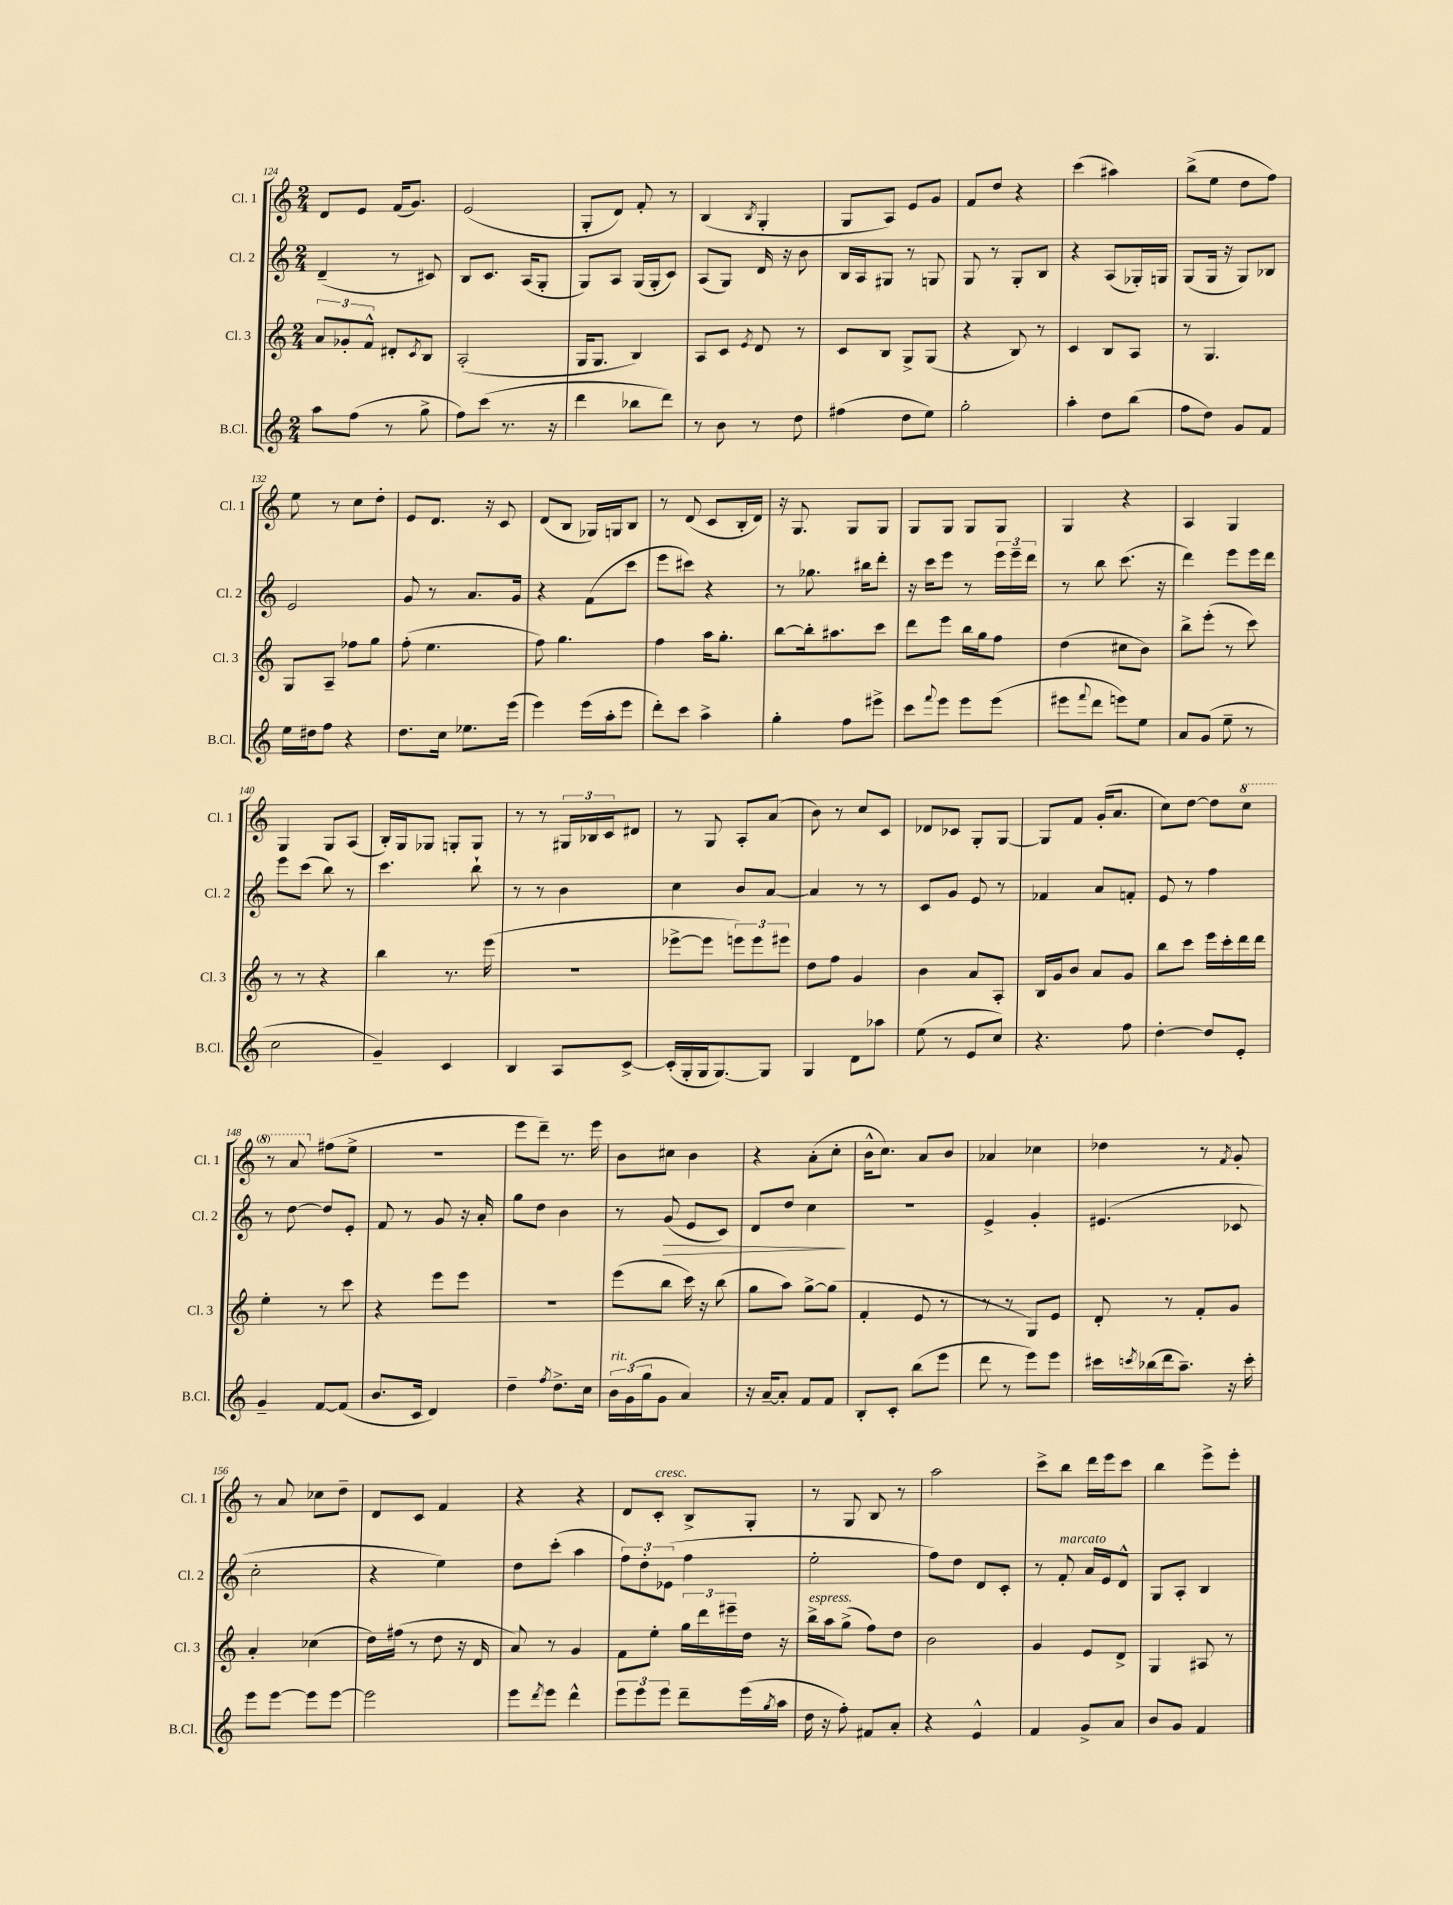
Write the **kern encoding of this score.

**kern	**kern	**kern	**kern
*staff4	*staff3	*staff2	*staff1
*clefG2	*clefG2	*clefG2	*clefG2
*k[]	*k[]	*k[]	*k[]
*M2/4	*M2/4	*M2/4	*M2/4
8aa	12a	(4d~	8d
.	12g-'	.	.
(8ff	.	.	8e
.	12f^^	.	.
8r	8d#'	8r	(16f
.	.	.	8.g)
.	8qc	.	.
8gg^	8B	8c#)	.
=	=	=	=
8ff)	(2A'	8B	(2e
(8ccc	.	8.c	.
8.r	.	.	.
.	.	(16A	.
.	.	8G'	.
16r	.	.	.
=	=	=	=
4ddd	16G	8G)	8G'
.	8.G	.	.
.	.	8A	8d)
8bb-	4B)	(16G	8f'
.	.	16G'	.
8ddd)	.	8c)	8r
=	=	=	=
8r	8A	(8A	(4B
8b	8c	8G)	.
.	8qe	.	8qB
8r	8d	16d	4G'
.	.	16r	.
8dd	8r	8b	.
=	=	=	=
(4ff#	8c	16B	8G
.	.	16A	.
.	8B	8G#	8A)
8dd	8G^	8r	8e
8ee)	(8G	8G	8g
=	=	=	=
2gg'	4r	8G	8f
.	.	8r	8dd
.	8B)	8G'	4r
.	8r	8B	.
=	=	=	=
4aa'	4c	4r	(4ccc
8dd	8B	(8A	4aa#)
(8bb	8A	16G-')	.
.	.	16G	.
=	=	=	=
8ff	8r	(8G	(8bb^
8dd)	4.G	16G	8ee
.	.	16r	.
8g	.	8G)	8dd
8f	.	8B-	8ff)
=	=	=	=
16ee	8G	2e	8ee
16dd#	.	.	.
8ff	8A~	.	8r
4r	8ff-	.	8cc
.	8gg	.	8dd'
=	=	=	=
8.dd	(8ff'	8g	8e
.	4.ee	8r	8.d
16cc	.	.	.
8.ee-	.	8.a	.
.	.	.	16r
.	.	.	8c
(16eee	.	16g	.
=	=	=	=
4eee)	8ff)	4r	(8d
.	4.gg	.	8B
(16eee	.	(8f	16G-)
16aa'	.	.	16G
8eee	.	8ccc	8B
=	=	=	=
8ddd')	4ff	8eee	8r
8ccc	.	8ccc#)	(8d
4aa^	16aa	4r	8c
.	8.gg'	.	.
.	.	.	16B'
.	.	.	16d)
=	=	=	=
4gg'	[8bb	8r	16r
.	.	.	8.G
.	16bb']	8.gg-	.
.	8.aa#	.	.
8ff	.	.	8G
.	.	16bb#	.
8eee#^	8ccc	8ddd'	8G
=	=	=	=
8ccc	8ddd	16r	8G
.	.	16ccc	.
8qqfff	.	.	.
8eee	8eee	8eee	8G
8eee	16bb	8r	8G
.	16gg	.	.
(8eee	8ff	24eee	8G
.	.	24eee~	.
.	.	24ddd	.
=	=	=	=
8eee#	(4dd	8r	4G
8qqfff	.	.	.
8ddd	.	8bb	.
8eee)	8cc#	(8.ccc	4r
8ee	8b)	.	.
.	.	16r	.
=	=	=	=
8a	8bb^	4ddd)	4A
(8g	(8eee'	.	.
8ee~	8r	8eee	4G
8r	8ccc)	16eee	.
.	.	16ddd	.
=	=	=	=
2cc	8r	8eee	4G
.	8r	(8ccc	.
.	4r	8bb)	8G
.	.	8r	(8A
=	=	=	=
4g~)	4bb	4.ccc	16B')
.	.	.	16G
.	.	.	8G-
4c	8.r	.	8G'
.	.	8bb`	8G
.	(16eee	.	.
=	=	=	=
4B	2r	8r	8r
.	.	8r	8r
8A	.	4b	24G#
.	.	.	24B-
.	.	.	24c
[8c^	.	.	8d#
=	=	=	=
(16c']	[8eee-^	4cc	8r
16G'	.	.	.
16G	8eee-]	.	8G
[8.G)	.	.	.
.	12eee)	8b	8A'
.	12eee	.	.
8G]	.	[8a	(8a
.	12eee#	.	.
=	=	=	=
4G	8dd	4a]	8b)
.	8ff	.	8r
8d	4g	8r	8cc
8aa-	.	8r	8c
=	=	=	=
(8ee	4b	8c	8d-
8r	.	8g	8c-
8e	8a	8e	8G'
8cc)	8A'	8r	[8G
=	=	=	=
4.r	16B	4f-	8G]
.	16g	.	.
.	8b	.	8f
.	8a	8a	(16g'
.	.	.	8.a
8ff	8g	8f'	.
=	=	=	=
[4dd'	8bb	8e	8cc)
.	8ccc	8r	[8dd
8dd]	16eee	4ff	8dd]
.	16ccc'	.	.
8e'	16ddd	.	8ccc
.	16ddd	.	.
=	=	=	=
4g~	4ee'	8r	8r
.	.	[8dd	8aa
[8f	8r	8dd]	(8ff#
(8f]	8ccc	8e'	8ee^
=	=	=	=
8.b	4r	8f	2r
.	.	8r	.
16c	.	.	.
4d)	8eee	8g	.
.	8eee	16r	.
.	.	16a'	.
=	=	=	=
4dd~	2r	8gg	8eee
.	.	8dd	8ddd~)
8qff	.	.	.
8.dd^	.	4b	8.r
16cc	.	.	16eee
=	=	=	=
24b	(8eee	8r	8b
(24g	.	.	.
24gg	.	.	.
8g	8bb	(8g	8cc#
4a)	16ccc)	8e	4b
.	16r	.	.
.	(8bb	8c)	.
=	=	=	=
16r	8gg	8d	4r
[16a~	.	.	.
8a']	8aa)	8dd	.
8f	[8gg^	4cc	(8a'
8f	(8gg]	.	8cc'
=	=	=	=
8B'	4f'	2r	16b^^
.	.	.	8.cc)
8c'	.	.	.
(8bb	8e	.	8a
8eee	8r	.	8b
=	=	=	=
8ddd	8r	4e^	4a-
8r	8r	.	.
8eee)	8G)	4g'	4cc-
8eee	8e	.	.
=	=	=	=
16ccc#	8d'	(4.e#	4dd-
8qccc	.	.	.
(16bb-	.	.	.
16ddd	8r	.	.
8.aa~)	.	.	.
.	8f'	.	8r
.	.	.	8qf
16r	8g	8c-	8g'
16ccc'	.	.	.
=	=	=	=
8eee	4a'	2cc'	8r
[8eee	.	.	8a
8eee]	(4cc-	.	8cc-
[8eee	.	.	8dd~
=	=	=	=
2eee]	16dd)	4r	8d
.	(16ff#	.	.
.	8r	.	8c
.	8dd	4ee)	4f
.	16r	.	.
.	16d	.	.
=	=	=	=
8eee	8a)	8dd	4r
8qddd	.	.	.
8eee	8r	(8ccc'	.
4ddd^^	4g	4aa	4r
=	=	=	=
12eee	8f	12ff)	8d
12eee	.	12dd'	.
.	8ee'	.	8c'
12eee	.	(12e-	.
8ddd~	24gg	4ff	8B^
.	24ddd	.	.
.	24eee#~	.	.
(16eee	16dd	.	8G'
8qgg	.	.	.
16aa	16r	.	.
=	=	=	=
16dd	16bb^	2ee'	8r
16r	16aa	.	.
8ff')	(8gg^	.	8G
8f#	8ff)	.	8B
8a'	8dd	.	8r
=	=	=	=
4r	2b	8ff)	2aa
.	.	8dd	.
4e^^	.	8d	.
.	.	8c'	.
=	=	=	=
4f	4g	8r	8ccc^
.	.	8f'	8bb
8g^	8e	16a	16ddd
.	.	16e	16eee
8a	8d^	8d^^	8ccc
=	=	=	=
8b	4G	8G	4bb
8g	.	8A'	.
4f	8A#	4B	8eee^
.	8r	.	8eee'
==	==	==	==
*-	*-	*-	*-
